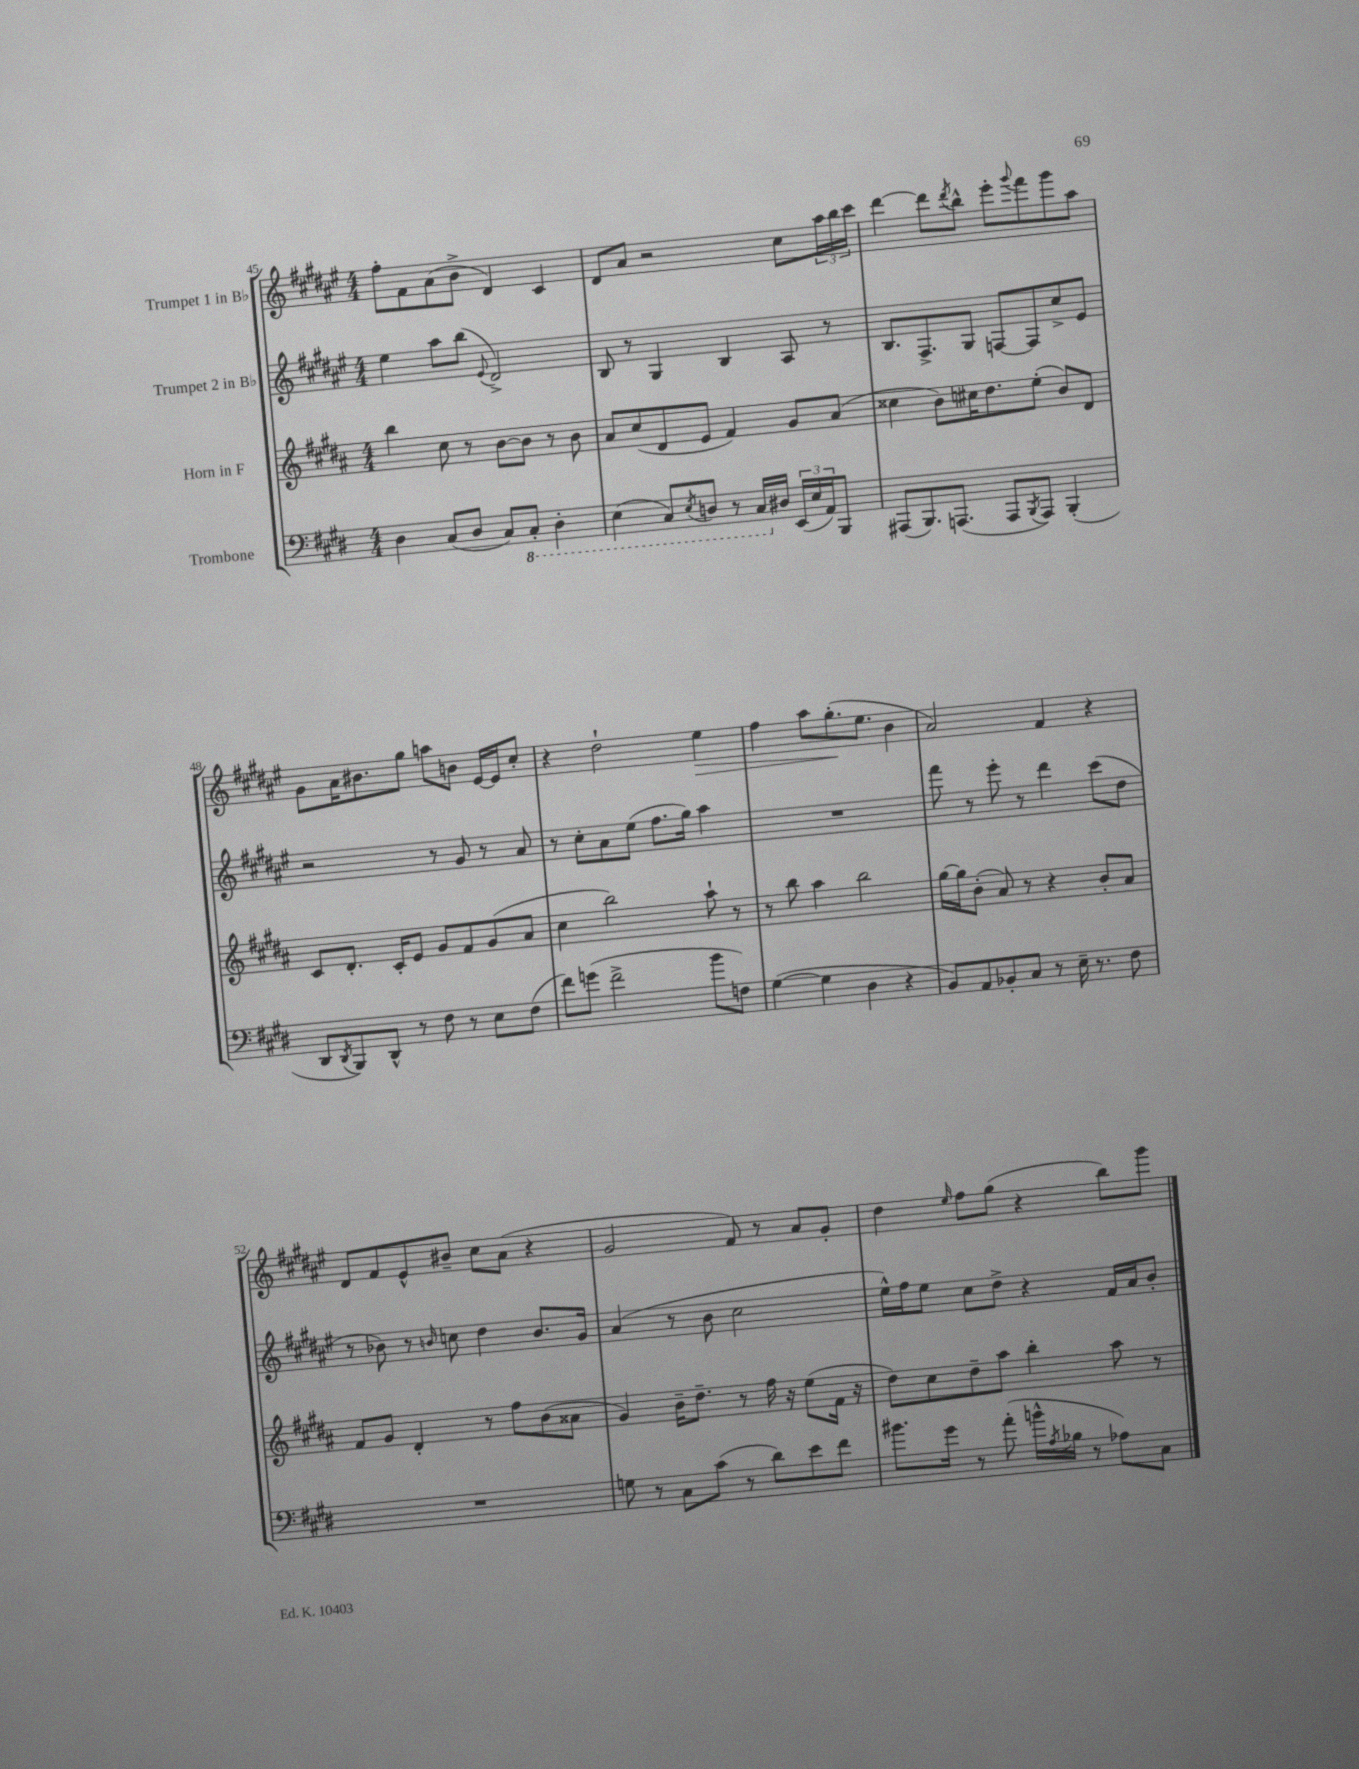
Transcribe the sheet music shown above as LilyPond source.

<<
\new StaffGroup <<
\new Staff = "s0" \with { instrumentName = "Trumpet 1 in Bb" } {
    \clef treble \key fis \major \numericTimeSignature \time 4/4
    fis''8-. fis'8 ais'8( b'8-> dis'4) cis'4 |
    dis'8 ais'8 r2 cis''8 \tuplet 3/2 { ais''16 b''16 cis'''16 } |
    dis'''4~ dis'''8 \acciaccatura { dis'''8 } b''8-^ eis'''8-. \appoggiatura { gis'''8 } fis'''8 gis'''8 ais''8 |
    gis'8 ais'16 bis'8. gis''8 a''8 b'8 eis'16~ eis'16 cis''8-. |
    r4 dis''2-! eis''4\> |
    fis''4 ais''8 gis''8.-.\!( eis''8. b'4 |
    ais'2) fis'4 r4 |
    dis'8 fis'8 eis'8-^ bis'8-- cis''8 ais'8( r4 |
    gis'2 fis'8) r8 ais'8 gis'8-. |
    dis''4 \grace { eis''16 } fis''8 gis''8( r4 b''8) gis'''8 \bar "|." |
}
\new Staff = "s1" \with { instrumentName = "Trumpet 2 in Bb" } {
    \clef treble \key fis \major \numericTimeSignature \time 4/4
    eis''4 ais''8 b''8( \appoggiatura { eis'8 } dis'2->) |
    b8 r8 gis4 b4 ais8 r8 |
    b8. fis8.-> gis8 f8~ f8 cis''8-> eis'8 |
    r2 r8 gis'8 r8 ais'8 |
    r8 cis''8-. ais'8 eis''8( fis''8. gis''16) ais''4 |
    R1 |
    fis'''8 r8 eis'''8-. r8 dis'''4 cis'''8( dis''8 |
    r8 bes'8) r8 \grace { b'16 } c''8 dis''4 b'8. gis'16 |
    ais'4( r8 b'8 cis''2 |
    eis''16-^) fis''16 eis''8 cis''8 dis''8-> r4 fis'16 ais'16 b'8-. \bar "|." |
}
\new Staff = "s2" \with { instrumentName = "Horn in F" } {
    \clef treble \key b \major \numericTimeSignature \time 4/4
    b''4 cis''8 r8 b'8~ b'8 r8 b'8 |
    ais'8 cis''8( dis'8 e'8 fis'4) gis'8 ais'8( |
    cisis''4 b'8) cis''16 dis''8. e''8-.( b'8) dis'8 |
    cis'8 dis'8.-. cis'16-. e'8 gis'8 fis'8 gis'8( ais'8 |
    cis''4 b''2) ais''8-! r8 |
    r8 b''8 ais''4 b''2 |
    gis''16~ gis''16 b'8-.( ais'8) r8 r4 b'8-. ais'8 |
    fis'8 gis'8 dis'4-. r8 fis''8 b'8( aisis'8 |
    gis'4) b'16-- dis''8.-- r8 fis''16 r16 e''8( fis'16 r16 |
    dis''8) cis''8 dis''8-- ais''8 b''4-. ais''8 r8 \bar "|." |
}
\new Staff = "s3" \with { instrumentName = "Trombone" } {
    \clef bass \key e \major \numericTimeSignature \time 4/4
    dis4 cis8( dis8 cis8) \ottava #-1 cis,8-. dis,4-. |
    e,4( cis,8) \acciaccatura { e,8 } d,8 r8 cis,16 \ottava #0 dis!16 \tuplet 3/2 { e,16( e16 a,16) } b,,8 |
    ais,,8( b,,8.) a,,8.( a,,8 \acciaccatura { b,,8 } a,,8) b,,4-.( |
    dis,8 \acciaccatura { dis,8 } b,,8) dis,8-^ r8 fis8 r8 e8 fis8( |
    fis'8) g'8( fis'2-> b'8 f8) |
    gis4~( gis4 dis4 r4 |
    b,8) a,8 bes,8-. cis8 r8 e16-- r8. fis8 |
    R1 |
    g8 r8 cis8 cis'8( r8 dis'8) e'8 fis'8 |
    bis'8. gis'16 r8 a'8-.( b'16-^ \acciaccatura { a8 } bes16 r8 aes8) cis8 \bar "|." |
}
>>
>>
\layout { \context { \Score currentBarNumber = #45 } }
